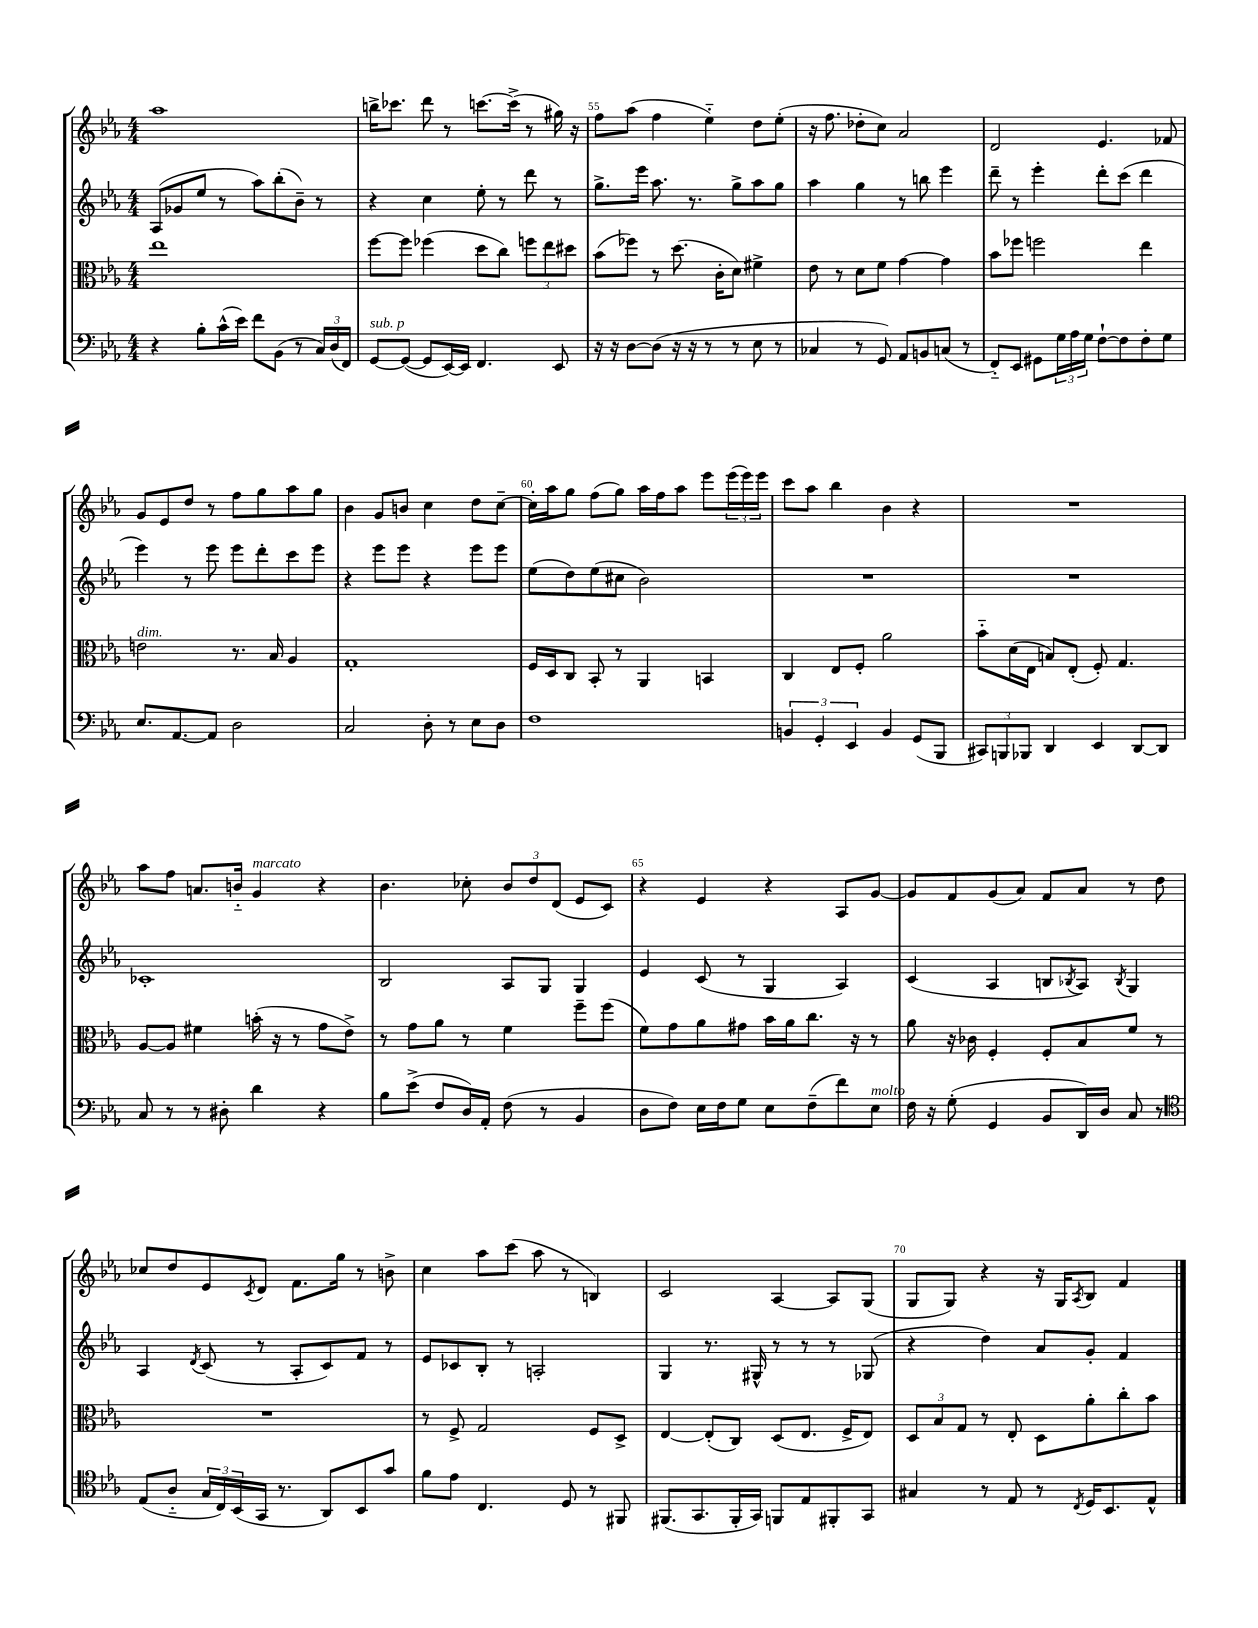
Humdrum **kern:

**kern	**kern	**kern	**kern
*staff4	*staff3	*staff2	*staff1
*clefF4	*clefC3	*clefG2	*clefG2
*k[b-e-a-]	*k[b-e-a-]	*k[b-e-a-]	*k[b-e-a-]
*M4/4	*M4/4	*M4/4	*M4/4
4r	1ee-	(8A-	1aa-
.	.	8g-	.
8B-'	.	8ee-	.
(16c^^	.	8r	.
16e-)	.	.	.
8f	.	8aa-)	.
(8BB-	.	(8bb-'	.
8r	.	8b-~)	.
24C)	.	8r	.
(24D	.	.	.
24FF)	.	.	.
=	=	=	=
[8GG	[8ff	4r	16bb^
.	.	.	8.ccc-
(8GG_	8ff]	.	.
8GG]	(4ff-	4cc	8ddd
[16EE-)	.	.	8r
16EE-]	.	.	.
4.FF	8dd	8ee-'	[8.ccc
.	8cc)	8r	.
.	.	.	(16ccc^]
.	12ff	8ddd	8r
.	12ee-	.	.
8EE-	.	8r	16gg#)
.	12dd#	.	.
.	.	.	16r
=	=	=	=
16r	(8b-	8.gg^	8ff
16r	.	.	.
[8D	8ff-)	.	(8aa-
.	.	16eee-	.
(8D]	8r	8.aa-	4ff
16r	(8.dd	.	.
16r	.	8.r	.
8r	.	.	4ee-'~)
.	16c'	.	.
8r	8d)	8gg^	.
8E-	4f#^	8aa-	8dd
8r	.	8gg	(8ee-'
=	=	=	=
4C-	8e-	4aa-	16r
.	.	.	8.ff
.	8r	.	.
8r	8d	4gg	8dd-'
8GG)	8f	.	8cc)
8AA-	[4g	8r	2a-
8BB	.	8bb	.
(8C	4g]	4eee-	.
8r	.	.	.
=	=	=	=
8FF'~)	8b-	8ddd~	2d
8EE-	8ff-	8r	.
8GG#	2ff	4eee-'	.
24G	.	.	.
24A-	.	.	.
24G	.	.	.
[8F`	.	8ddd'	4.e-
8F]	.	(8ccc	.
8F'	4ee-	4ddd	.
8G	.	.	8f-
=	=	=	=
8.E-	2e	4eee-)	8g
.	.	.	8e-
[8.AA-	.	.	.
.	.	8r	8dd
8AA-]	.	8eee-	8r
2D	8.r	8eee-	8ff
.	.	8ddd'	8gg
.	16B-	.	.
.	4A-	8ccc	8aa-
.	.	8eee-	8gg
=	=	=	=
2C	1G'	4r	4b-
.	.	8eee-	8g
.	.	8eee-	8b
8D'	.	4r	4cc
8r	.	.	.
8E-	.	8eee-	8dd
8D	.	8eee-	[8cc~
=	=	=	=
1F	16F	(8ee-	16cc']
.	16D	.	16aa-
.	8C	8dd)	8gg
.	8BB-'	(8ee-	(8ff
.	8r	8cc#	8gg)
.	4AA-	2b-)	16aa-
.	.	.	16ff
.	.	.	8aa-
.	4BB	.	8eee-
.	.	.	(24eee-
.	.	.	24eee-)
.	.	.	24eee-
=	=	=	=
6BB	4C	1r	8ccc
.	.	.	8aa-
6GG'	.	.	.
.	8E-	.	4bb-
6EE-	.	.	.
.	8F'	.	.
4BB	2a-	.	4b-
(8GG	.	.	4r
8BBB-	.	.	.
=	=	=	=
12CC#)	8b-'~	1r	1r
12BBB	.	.	.
.	(16d	.	.
12BBB-	.	.	.
.	16E-	.	.
4DD	8B)	.	.
.	(8E-'	.	.
4EE-	8F')	.	.
.	4.G	.	.
[8DD	.	.	.
8DD]	.	.	.
=	=	=	=
8C	[8A-	1c-'	8aa-
8r	8A-]	.	8ff
8r	4f#	.	8.a
8D#'	.	.	.
.	.	.	16b'~
4d	(16b'	.	4g
.	16r	.	.
.	8r	.	.
4r	8g	.	4r
.	8e-^)	.	.
=	=	=	=
8B-	8r	2B-	4.b-
(8e-^	8g	.	.
8F	8a-	.	.
16D)	8r	.	8cc-'
16AA-'	.	.	.
(8F	4f	8A-	12b-
.	.	.	12dd
8r	.	8G	.
.	.	.	(12d
4BB-	8ff~	4G	8e-
.	(8ff	.	8c)
=	=	=	=
8D	8f)	4e-	4r
8F)	8g	.	.
16E-	8a-	(8c	4e-
16F	.	.	.
8G	8g#	8r	.
8E-	16b-	4G	4r
.	16a-	.	.
(8F~	8.cc	.	.
8f)	.	4A-)	8A-
.	16r	.	.
8E-	8r	.	[8g
=	=	=	=
16F	8a-	(4c	8g]
16r	.	.	.
(8G'	16r	.	8f
.	16c-	.	.
4GG	4F'	4A-	(8g
.	.	.	8a-)
8BB-	8F'	8B	8f
.	.	8qB-	.
16DD)	8B-	8A-)	8a-
16D	.	.	.
.	.	8qB-	.
8C	8f	4G	8r
8r	8r	.	8dd
=	=	=	=
*clefC4	*	*	*
(8E-	1r	4A-	8cc-
8A-'~	.	.	8dd
.	.	8qd	.
24G	.	(8c	8e-
24C)	.	.	.
(24BB-	.	.	.
.	.	.	8qc
16GG	.	8r	8d
8.r	.	.	.
.	.	8A-'	8.f
8AA-)	.	8c)	.
.	.	.	16gg
8BB-	.	8f	8r
8g	.	8r	8b^
=	=	=	=
8f	8r	8e-	4cc
8e-	8F^	8c-	.
4.C	2G	8B-'	8aa-
.	.	8r	(8ccc
.	.	2A'	8aa-
8D	.	.	8r
8r	8F	.	4B)
8FF#	8D^	.	.
=	=	=	=
(8.FF#	[4E-	4G	2c
8.GG	.	.	.
.	(8E-']	8.r	.
16FF#'	8C)	.	.
16GG)	.	16G#^^	.
8FF	(8D	8r	[4A-
8E-	8.E-	8r	.
8FF#'	.	8r	8A-]
.	16F^	.	.
8GG	8E-)	(8G-	(8G
=	=	=	=
4G#	12D	4r	8G
.	12B-	.	.
.	.	.	8G)
.	12G	.	.
8r	8r	4dd)	4r
8E-	8E-'	.	.
8r	8D	8a-	16r
.	.	.	16G
8qC	.	.	8qA-
16D	8a-'	8g'	8B-
8.BB-	.	.	.
.	8cc'	4f	4f
8E-^^	8b-	.	.
==	==	==	==
*-	*-	*-	*-
